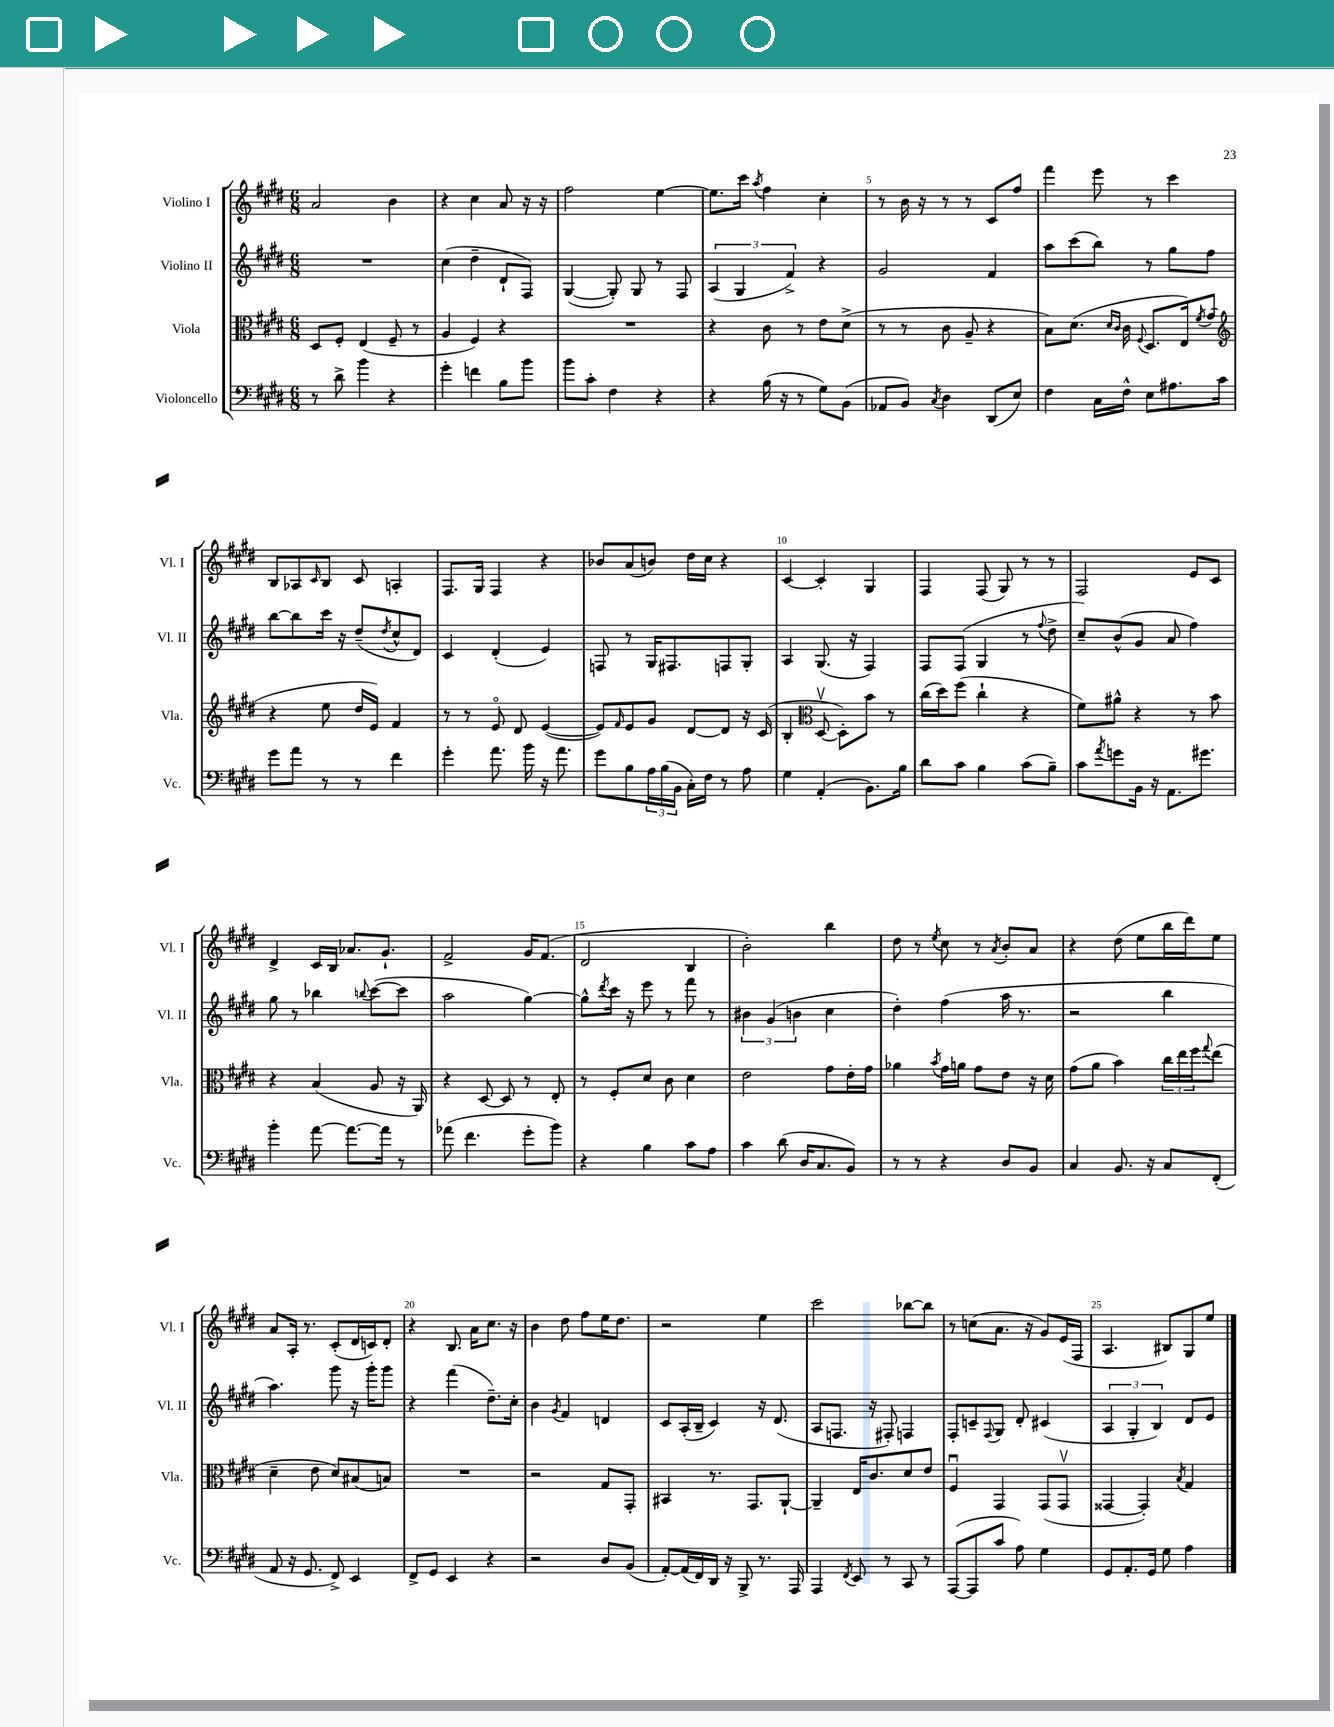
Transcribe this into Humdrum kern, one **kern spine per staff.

**kern	**kern	**kern	**kern
*part4	*part3	*part2	*part1
*staff4	*staff3	*staff2	*staff1
*I"Violoncello	*I"Viola	*I"Violino II	*I"Violino I
*I'Vc.	*I'Vla.	*I'Vl. II	*I'Vl. I
*clefF4	*clefC3	*clefG2	*clefG2
*k[f#c#g#d#]	*k[f#c#g#d#]	*k[f#c#g#d#]	*k[f#c#g#d#]
*M6/8	*M6/8	*M6/8	*M6/8
=1	=1	=1	=1
8r	8D#/L	2.r	2a/
8d#^\	8F#'/J	.	.
4b\	(4E/	.	.
4r	8F#~/	.	4b\
.	8r	.	.
=2	=2	=2	=2
4g#'\	4A/	(4cc#\	4r
4fn\	4F#/)	4dd#~\	4cc#\
8B\L	4r	8d#`/L	8a/
8b\J	.	8F#/J)	16r
.	.	.	16r
=3	=3	=3	=3
8b\L	2.r	([4G#/	2ff#\
8c#'\J	.	.	.
4F#\	.	8G#'/])	.
.	.	8G#/	.
4r	.	8r	[4ee\
.	.	8F#/	.
=4	=4	=4	=4
4r	4r	(6A/	8.ee\L]
.	.	6G#/	.
.	.	.	16ccc#\Jk
.	.	.	8qaa/
(16B\	8c#\	.	4ff#\
16r	.	.	.
.	.	6f#^/)	.
8r	8r	.	.
8G#\L)	8e\L	4r	4cc#'\
(8BB\J	(8d#^\J	.	.
=5	=5	=5	=5
8AA-X/L	8r	2g#/	8r
8BB/J)	8r	.	16b\
.	.	.	16r
8qC#/	.	.	.
4D#\	8c#\	.	8r
.	8A~/	.	8r
(8DD#/L	4r	4f#/	8c#/L
8E/J)	.	.	8ff#/J
=6	=6	=6	=6
4F#\	8B\L)	8aa\L	4fff#\
.	(8.d#\J	(8ccc#\	.
16C#\LL	.	8bb\J)	8eee\
.	16qqd#/LL	.	.
.	16qqc#/JJ	.	.
16F#^^\JJ	16c#\	.	.
.	8qqF#/	.	.
8E\L	8.D#/L	8r	8r
8.A#X\	.	8gg#\L	4ccc#\
.	16E/k)	.	.
.	8qf#/	.	.
.	(8g#/J	8ff#\J	.
16c#\Jk	.	.	.
!!LO:LB:g=z
=7	=7	=7	=7
*	*clefG2	*	*
8g#\L	4r	[8bb\L	8B/L
8a\J	.	8bb\]	8A-X/
.	.	.	16qqc#/
8r	8ee\	16ccc#\Jk	8B/J
.	.	16r	.
8r	16dd#/LL	(8dd#~/L	8c#/
.	16e/JJ)	.	.
.	.	8qdd#/	.
4f#\	4f#/	8cc#^^/	4An'/
.	.	8d#/J)	.
=8	=8	=8	=8
4g#'\	8r	4c#/	8.F#/L
.	8r	.	.
.	.	.	16G#/Jk
8.a\	8e/	(4d#'/	4F#/
.	8d#/	.	.
16b\	.	.	.
16r	([4e/	4e/)	4r
8.a\	.	.	.
=9	=9	=9	=9
8g#\L	8e/L])	8Fn/	8b-X/L
.	16qqf#/	.	.
8B\	8e/	8r	(8a/
24A\L	8g#/J	16G#/KL	8bn/J)
(24B\	.	.	.
.	.	8.F#X/	.
24BB\JJ	.	.	.
16C#'\LL)	[8d#/L	.	16dd#\LL
16F#\JJ	.	.	16cc#\JJ
8r	8d#/J]	8Fn/	4r
8A\	16r	8G#'/J	.
.	(16c#/	.	.
=10	=10	=10	=10
4G#\	4B'/	4A/	[4c#/
*	*clefC3	*	*
(4AA'/	[8D#v/	(8.G#/	4c#'/]
.	8D#'\L])	.	.
.	.	16r	.
8.BB\L)	8b\J	4F#/)	4G#/
.	8r	.	.
16B\Jk	.	.	.
=11	=11	=11	=11
8d#\L	(16cc#\LL	8F#/L	4F#/
.	16dd#\J)	.	.
8c#\J	(8ff#\J	(8F#/J	.
4B\	4cc#`\	4G#/	(8F#/
.	.	.	8G#/)
(8c#\L	4r	8r	8r
.	.	8qqff#/	.
8B~\J)	.	8dd#^\	8r
=12	=12	=12	=12
8c#\L	8f#\L)	8cc#~/L)	2F#/
8qa/	.	.	.
8gn\	8a#X^^\J	(8b^^/	.
16BB\Jk	4r	8g#/J	.
16r	.	.	.
8.AA\L	.	8a/	.
.	8r	4ff#\)	8e/L
8.g#X\J	.	.	.
.	8b\	.	8c#/J
!!LO:LB:g=z
=13	=13	=13	=13
4b'\	4r	8gg#\	4d#^/
.	.	8r	.
[8a\	(4B/	4bb-X\	16c#/LL
.	.	.	16B/JJ
8.a\L_	.	.	8.a-X/L
.	.	8qqbbn/	.
.	8A/	([8ccc#\L	.
16a\Jk]	.	.	8.g#`/J
8r	16r	8ccc#\J]	.
.	16AA/)	.	.
=14	=14	=14	=14
(8a-X\	4r	2aa\	2f#^/
4.f#\	.	.	.
.	[8D#/	.	.
.	8D#/]	.	.
8g#'\L	8r	[4gg#\)	16g#/KL
.	.	.	(8.f#/J
8b\J)	8E'/	.	.
=15	=15	=15	=15
4r	8r	8gg#^^\L]	2d#/
.	.	8qddd#/	.
.	8F#'/L	16ccc#\Jk	.
.	.	16r	.
4B\	8d#/J	8eee\	.
.	8c#\	8r	.
8c#\L	4d#\	8fff#\	4B/
8A\J	.	8r	.
=16	=16	=16	=16
4c#\	2e\	6b#X\	2b'\)
.	.	(6g#/	.
(8d#\	.	.	.
.	.	6bn\	.
16D#/KL	.	.	.
8.C#/	.	.	.
.	8g#\L	4cc#\	4bb\
8BB/J)	16e'\L	.	.
.	16g#\JJ	.	.
=17	=17	=17	=17
8r	4a-X\	4dd#'\)	8dd#\
8r	.	.	8r
.	8qb/	.	8qee/
4r	16g#\LL	(4ff#\	8cc#\
.	16an\JJ	.	.
.	8g#\L	.	8r
.	.	.	8qa/
8D#/L	8e\J	16aa\	8b'/L
.	.	8.r	.
8BB/J	16r	.	8a/J
.	16d#\	.	.
=18	=18	=18	=18
4C#/	(8g#\L	2r	4r
.	8a\J	.	.
8.BB/	4b\)	.	(8dd#\
.	.	.	8ee\L
16r	.	.	.
8C#/L	24cc#\LL	4bb\	16bb\L
.	24ee\	.	.
.	.	.	16ddd#\J)
.	24ff#\J	.	.
.	8qqgg#/	.	.
(8FF#'/J	(8ee\J	.	8ee\J
!!LO:LB:g=z
=19	=19	=19	=19
8AA/	4d#~\	4.aa\)	8a/L
16r	.	.	16A'/Jk
8.GG#/	.	.	8.r
.	8e\	.	.
8FF#^/)	8d#/L)	8ggg#\	(8c#'/L
4EE/	(8B#X/	16r	16d#/L
.	.	16ggg#'\KL	16cn/J)
.	8Bn/J)	8ggg#\J	8d#'/J
=20	=20	=20	=20
8FF#^/L	2.r	4r	4r
8GG#/J	.	.	.
4EE/	.	(4fff#\	8.B/
.	.	.	16a\KL
4r	.	8.dd#~\L)	8.cc#\J
.	.	16cc#'\Jk	16r
=21	=21	=21	=21
2r	2r	4b\	4b\
.	.	8qg#/	.
.	.	4f#/	8dd#\
.	.	.	8ff#\L
8D#/L	8G#/L	4dn/	16ee\K
.	.	.	8.dd#\J
(8BB/J	8GG#'/J	.	.
=22	=22	=22	=22
[8AA'/L)	4BB#X/	8c#/L	2r
(16AA/L]	.	(16A'/L	.
16FF#/)	.	16B~/JJ	.
16DD#/JJ	8.r	4c#/)	.
16r	.	.	.
8BBB^/	.	.	.
.	8.GG#/L	.	.
8.r	.	16r	4ee\
.	.	(8.d#/	.
.	[8AA`/J	.	.
16AAA/	.	.	.
=23	=23	=23	=23
4AAA/	4AA~/]	8A/L	2ccc#\
.	.	8.Fn/J	.
8qFF#/	.	.	.
8EE/	16E/KL	.	.
.	8.c#/	16r	.
8r	.	8F#X'/)	.
8CC#/	8d#/	4Fn/	[8bb-X\L
8r	8e/J	.	8bb-\J]
=24	=24	=24	=24
([8AAA/L	4F#u/	8F#'/L	8r
8AAA/]	.	8cn~/	(8ccn\L
.	.	8qqF#/	.
8c#/J	4GG#/	8G#/J	8.a\J
8A\)	.	8d#'/	.
.	.	.	16r
4G#\	(8GG#/L	(4c#X/	8g#/L)
.	8GG#v/J	.	(16e/L
.	.	.	16F#/JJ
=25	=25	=25	=25
8GG#/L	[4GG##X/	6A/	4.A/
8.AA'/	.	.	.
.	.	6G#'/	.
.	4GG##'/])	.	.
16GG#/Jk	.	.	.
.	.	6B/)	.
8G#\	.	.	8B#X/L)
.	8qB/	.	.
4A\	4G#/	8d#/L	8G#/
.	.	8e/J	8ee/J
==	==	==	==
*-	*-	*-	*-
